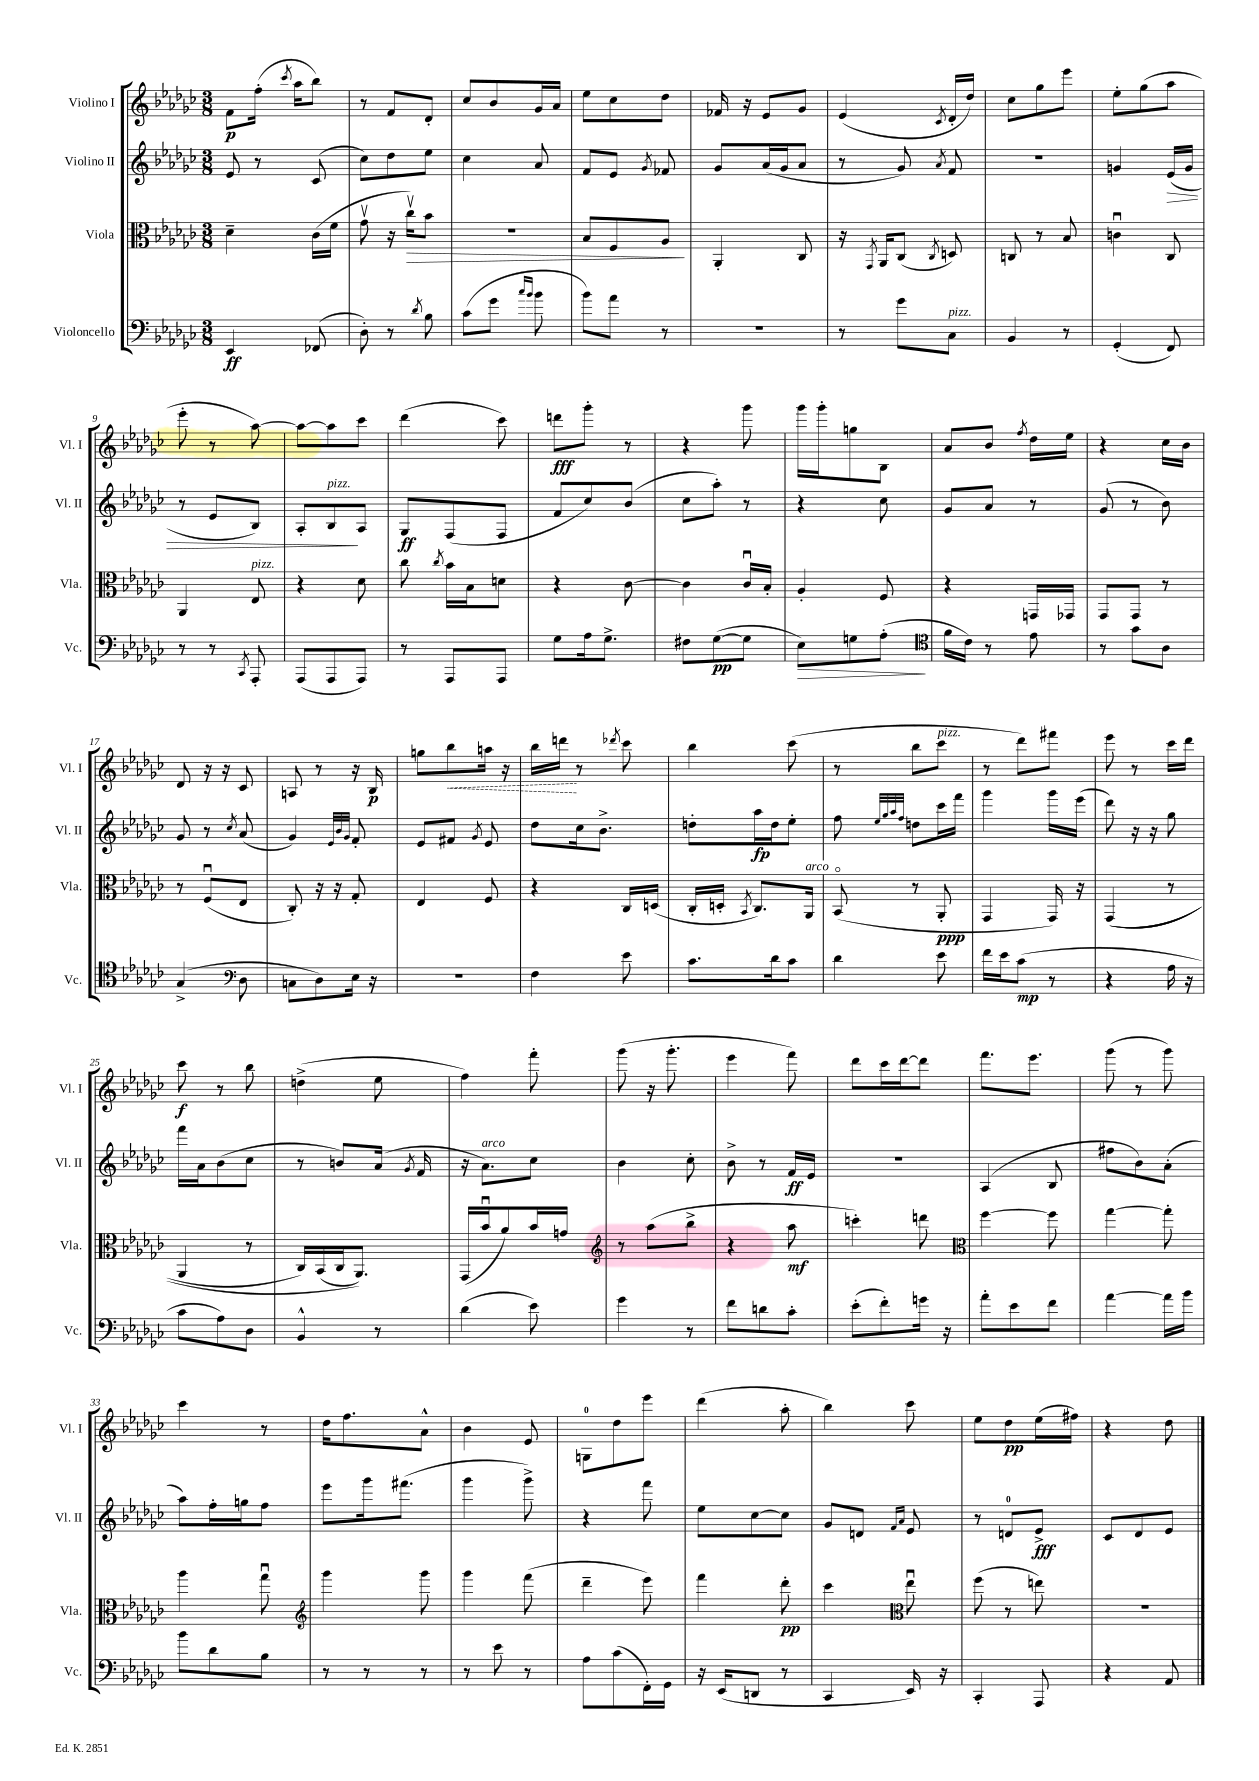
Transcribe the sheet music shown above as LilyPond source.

<<
\new StaffGroup <<
\new Staff = "s0" \with { instrumentName = "Violino I" shortInstrumentName = "Vl. I" } {
    \clef treble \key ges \major \numericTimeSignature \time 3/8
    \autoBeamOff f'8[\p f''16]-.( \acciaccatura { ces'''8 } aes''16[ bes''8]) |
    r8 f'8[ des'8]-. |
    ces''8[ bes'8 ges'16 aes'16] |
    ees''8[ ces''8 des''8] |
    fes'16 r16 ees'8[ ges'8] |
    ees'4( \acciaccatura { ces'8 } des'16[-. des''16]) |
    ces''8[ ges''8 ees'''8] |
    ees''8[-. ges''8( aes''8] |
    ees'''8-. r8 aes''8~) |
    aes''8[~ aes''8 ces'''8] |
    des'''4( ces'''8) |
    d'''8[\fff ges'''8]-. r8 |
    r4 ges'''8 |
    ges'''16[ ges'''16-. g''8 bes8] |
    aes'8[ bes'8] \acciaccatura { f''8 } des''16[ ees''16] |
    r4 ces''16[ bes'16] |
    des'8 r16 r16 ces'8 |
    a8 r8 r16 bes16\p |
    g''8[ \once \override Hairpin.style = #'dashed-line bes''8\< a''16] r16 |
    bes''16[ d'''16]\! r8 \acciaccatura { des'''8 } ces'''8 |
    bes''4 ces'''8( |
    r8 bes''8[ ces'''8]^\markup { \italic "pizz." } |
    r8 des'''8[) fis'''8] |
    ees'''8 r8 ces'''16[ des'''16] |
    ces'''8\f r8 bes''8 |
    d''4->( ees''8 |
    f''4) f'''8-. |
    ges'''8( r16 ges'''8.-. |
    ees'''4 f'''8) |
    des'''8[ ces'''16 des'''16~ des'''8] |
    f'''8.[ ees'''8.] |
    ges'''8( r8 ges'''8) |
    ces'''4 r8 |
    des''16[ f''8. aes'8]-^ |
    bes'4 ees'8 |
    g8[-0 des''8 ees'''8] |
    des'''4( aes''8-. |
    bes''4) ces'''8 |
    ees''8[ des''8\pp ees''16( fis''16]) |
    r4 des''8 \bar "|." |
}
\new Staff = "s1" \with { instrumentName = "Violino II" shortInstrumentName = "Vl. II" } {
    \clef treble \key ges \major \numericTimeSignature \time 3/8
    \autoBeamOff ees'8 r8 ces'8( |
    ces''8[) des''8 ees''8] |
    ces''4 aes'8 |
    f'8[ ees'8] \acciaccatura { ges'8 } fes'8 |
    ges'8[ aes'16( ges'16 aes'8] |
    r8 ges'8) \acciaccatura { aes'8 } f'8 |
    R4. |
    g'4 ees'16[\>( g'16] |
    r8 ees'8[ bes8]) |
    aes8[-. bes8\!^\markup { \italic "pizz." } aes8] |
    ges8[\ff f8( f8] |
    f'8[ ces''8) bes'8]( |
    ces''8[ aes''8]-.) r8 |
    r4 ces''8 |
    ges'8[ aes'8] r8 |
    ges'8( r8 bes'8) |
    ges'8 r8 \acciaccatura { ces''8 } aes'8( |
    ges'4) \grace { ees'32[ bes'32 ges'32] } f'8-. |
    ees'8[ fis'8] \acciaccatura { ges'8 } ees'8 |
    des''8[ ces''16 bes'8.]-> |
    d''8[-. aes''16\fp d''16 ees''8]-. |
    f''8 \grace { ees''32[ ges''32 aes''32 f''32] } d''8[ ces'''16 f'''16] |
    ges'''4 ges'''16[ ees'''16]( |
    des'''8) r16 r16 ges''8 |
    f'''16[ aes'16 bes'8( ces''8] |
    r8 b'8[) aes'16]( \acciaccatura { ges'8 } f'16 |
    r16 aes'8.[^\markup { \italic "arco" }) ces''8] |
    bes'4 ces''8-. |
    bes'8-> r8 f'16[\ff ees'16] |
    R4. |
    aes4( bes8 |
    fis''8[ bes'8) aes'8]-.( |
    aes''8[) f''16-. g''16 f''8] |
    ees'''8[ ges'''16 fis'''8.]( |
    ges'''4 ges'''8->) |
    r4 f'''8 |
    ees''8[ ces''8~ ces''8] |
    ges'8[ d'8] \grace { f'16[ aes'16] } ees'8 |
    r8 d'8[-0 ees'8]->\fff |
    ces'8[ des'8 ees'8] \bar "|." |
}
\new Staff = "s2" \with { instrumentName = "Viola" shortInstrumentName = "Vla." } {
    \clef alto \key ges \major \numericTimeSignature \time 3/8
    \autoBeamOff des'4-- ces'16[( f'16] |
    ges'8\upbow r16 ces''16[\upbow\>) bes'8] |
    R4. |
    bes8[ f8 aes8]\! |
    aes,4-. ces8 |
    r16 \acciaccatura { ges,8 } aes,16[ ces8]( \acciaccatura { ces8 } d8) |
    c8 r8 bes8 |
    c'4\downbow ces8 |
    aes,4 ees8^\markup { \italic "pizz." } |
    r4 des'8 |
    ces''8 \acciaccatura { ces''8 } bes'16[ bes16 d'8] |
    r4 ces'8~ |
    ces'4 ces'16[\downbow bes16]-. |
    aes4-. f8 |
    r4 g,16[ ges,16] |
    ges,8[ ges,8] r8 |
    r8 f8[\downbow( ees8] |
    ces8-.) r16 r16 ges8-. |
    ees4 f8 |
    r4 ces16[ d16]( |
    ces16[-. d16]-. \acciaccatura { bes,8 } ces8.[) aes,16]^\markup { \italic "arco" } |
    bes,8\flageolet( r8 aes,8-.\ppp |
    ges,4 ges,16) r16 |
    ges,4(\( r8 |
    aes,4 r8 |
    ces16[) bes,16( ces16 aes,8.])\) |
    ges,16[( bes'16\downbow aes'8) bes'16 g'16] |
    \clef treble r8 aes''8[( bes''8]-> |
    r4 aes''8\mf |
    c'''4-.) d'''8 |
    \clef alto f''4~ f''8 |
    ges''4~ ges''8-. |
    aes''4 ges''8\downbow |
    \clef treble ges'''4 ges'''8 |
    ges'''4 f'''8( |
    des'''4-- ees'''8) |
    f'''4 des'''8-.\pp |
    ces'''4 \clef alto ees''8\downbow |
    f''8( r8 e''8) |
    R4. \bar "|." |
}
\new Staff = "s3" \with { instrumentName = "Violoncello" shortInstrumentName = "Vc." } {
    \clef bass \key ges \major \numericTimeSignature \time 3/8
    \autoBeamOff ees,4\ff fes,8( |
    des8-.) r8 \acciaccatura { des'8 } bes8 |
    ces'8[( ges'8] \grace { ces''16[ bes'16] } bes'8 |
    bes'8[) aes'8] r8 |
    R4. |
    r8 ges'8[ ces8]^\markup { \italic "pizz." } |
    bes,4 r8 |
    ges,4-.( f,8) |
    r8 r8 \acciaccatura { ces,8 } aes,,8-. |
    aes,,8[( aes,,8 aes,,8]) |
    r8 aes,,8[ aes,,8] |
    ges8[ aes16 ges8.]-> |
    fis8[ ges8~\pp( ges8] |
    ees8[\>) g8 aes8]-.\!( |
    \clef tenor f'16[ ces'16]) r8 ees'8 |
    r8 ges'8[ aes8] |
    ges4->( \clef bass des8 |
    c8[ des8) ees16] r16 |
    R4. |
    f4 ees'8 |
    ces'8.[ des'16 ces'8] |
    des'4 ees'8 |
    f'16[ ees'16 ces'8]\mp( r8 |
    r4 aes16 r16 |
    ces'8[ aes8) des8] |
    bes,4-^ r8 |
    des'4( ees'8) |
    ges'4 r8 |
    f'8[ d'8 ces'8]-. |
    ees'8[-.( f'8-.) g'16] r16 |
    aes'8[-. ees'8 f'8] |
    aes'4~ aes'16[ bes'16] |
    bes'8[ des'8 bes8] |
    r8 r8 r8 |
    r8 ees'8 r8 |
    aes8[ ces'8( f,16-.) ges,16] |
    r16 ees,16[( d,8] r8 |
    ces,4 ees,16) r16 |
    ces,4-. aes,,8 |
    r4 aes,8 \bar "|." |
}
>>
>>
